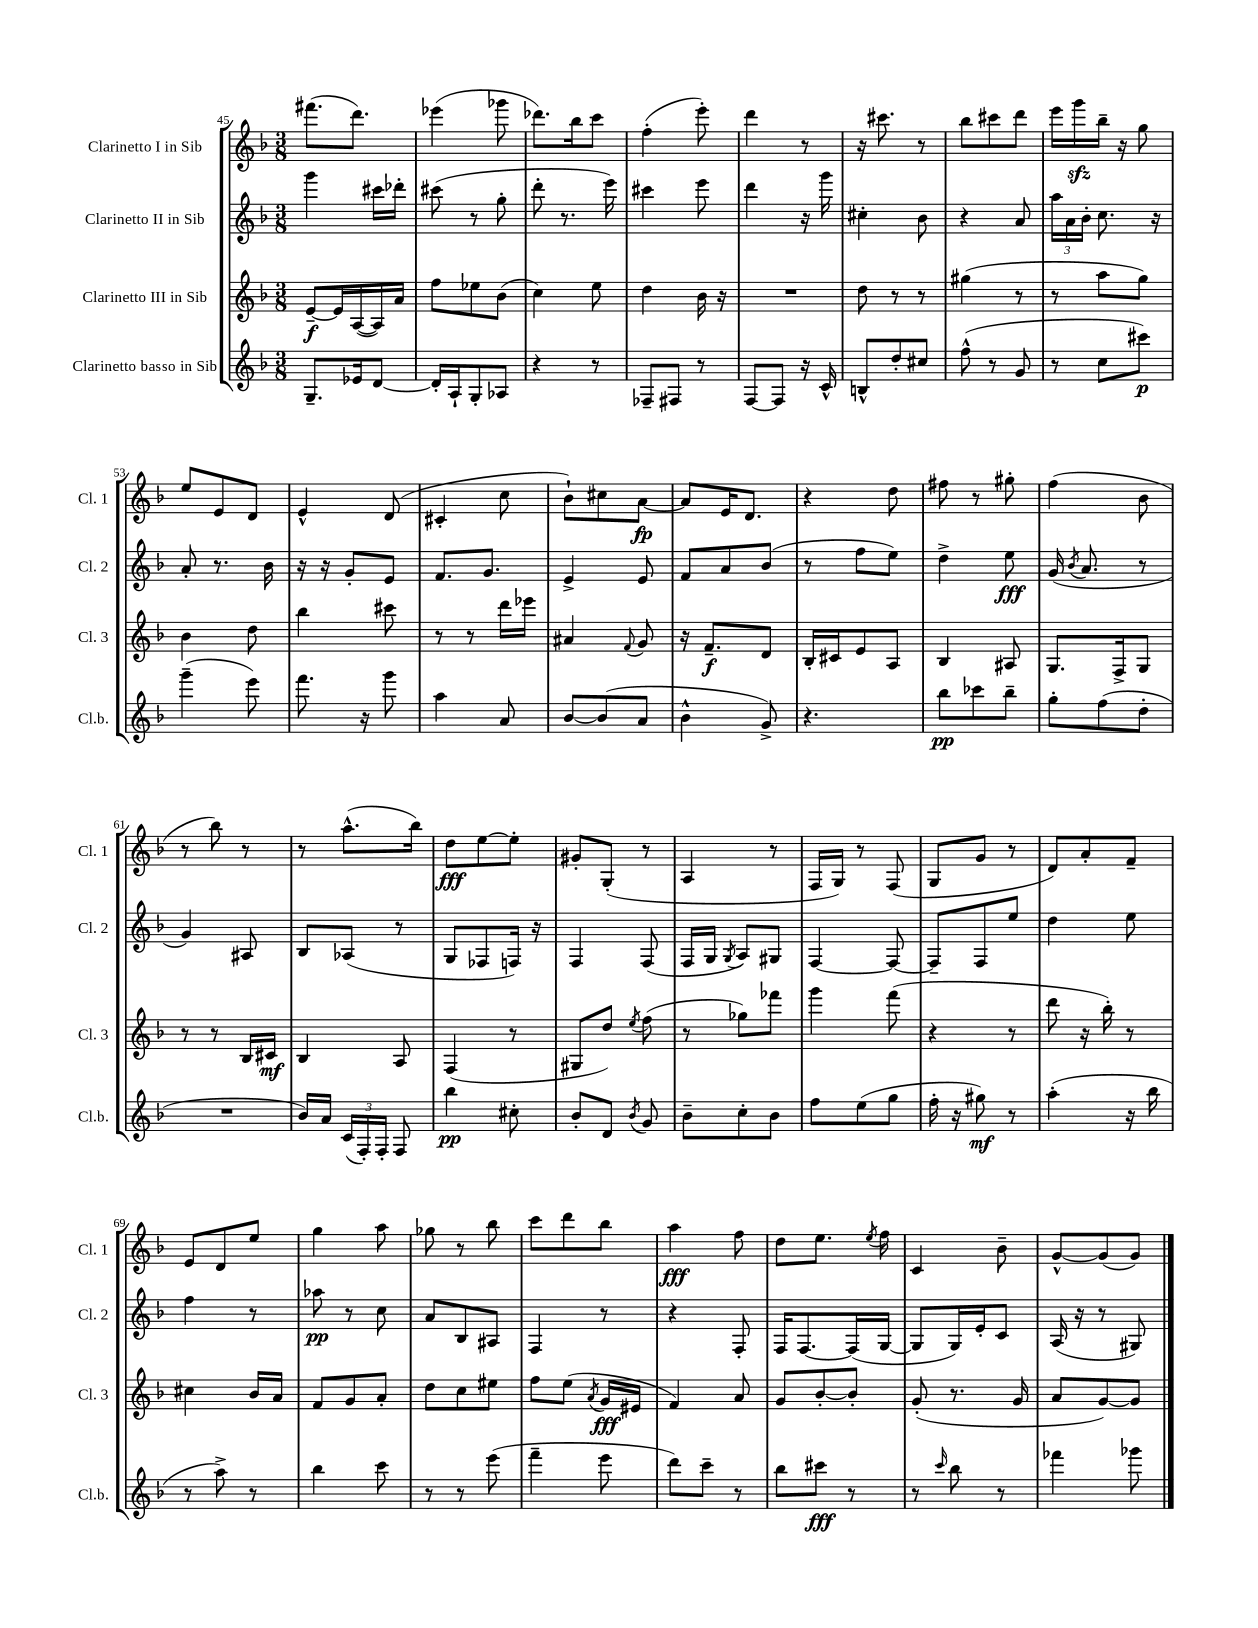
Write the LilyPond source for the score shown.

<<
\new StaffGroup <<
\new Staff = "s0" \with { instrumentName = "Clarinetto I in Sib" shortInstrumentName = "Cl. 1" } {
    \clef treble \key f \major \numericTimeSignature \time 3/8
    \autoBeamOff fis'''8.[( d'''8.]) |
    ees'''4( ges'''8 |
    des'''8.[) bes''16 c'''8] |
    f''4-.( e'''8-.) |
    d'''4 r8 |
    r16 cis'''8. r8 |
    bes''8[ cis'''8 d'''8] |
    e'''16[ g'''16\sfz bes''16]-- r16 g''8 |
    e''8[ e'8 d'8] |
    e'4-^ d'8( |
    cis'4-. c''8 |
    bes'8[-!) cis''8 a'8]~\fp |
    a'8[ e'16 d'8.] |
    r4 d''8 |
    fis''8 r8 gis''8-. |
    f''4( bes'8 |
    r8 bes''8) r8 |
    r8 a''8.[-^( bes''16]) |
    d''8[\fff e''8~ e''8]-. |
    gis'8[-. g8]-.( r8 |
    a4 r8 |
    f16[ g16]) r8 f8( |
    g8[ g'8] r8 |
    d'8[) a'8-. f'8]-- |
    e'8[ d'8 e''8] |
    g''4 a''8 |
    ges''8 r8 bes''8 |
    c'''8[ d'''8 bes''8] |
    a''4\fff f''8 |
    d''8[ e''8.] \acciaccatura { e''8 } f''16 |
    c'4 bes'8-- |
    g'8[~-^ g'8( g'8]) \bar "|." |
}
\new Staff = "s1" \with { instrumentName = "Clarinetto II in Sib" shortInstrumentName = "Cl. 2" } {
    \clef treble \key f \major \numericTimeSignature \time 3/8
    \autoBeamOff g'''4 cis'''16[ des'''16]-. |
    cis'''8( r8 g''8-. |
    d'''8-. r8. e'''16) |
    cis'''4 e'''8 |
    d'''4 r16 g'''16 |
    cis''4-. bes'8 |
    r4 a'8 |
    \tuplet 3/2 { a''16[ a'16 bes'16]-. } c''8. r16 |
    a'8-. r8. bes'16 |
    r16 r16 g'8[-. e'8] |
    f'8.[ g'8.] |
    e'4-> e'8 |
    f'8[ a'8 bes'8]( |
    r8 f''8[ e''8]) |
    d''4-> e''8\fff |
    g'16( \acciaccatura { bes'8 } a'8. r8 |
    g'4) ais8 |
    bes8[ aes8]( r8 |
    g8[ fes8 f16]) r16 |
    f4 f8( |
    f16[ g16] \acciaccatura { g8 } a8[) gis8] |
    f4~ f8~ |
    f8[-- f8 e''8] |
    d''4 e''8 |
    f''4 r8 |
    aes''8\pp r8 c''8 |
    a'8[ bes8 ais8] |
    f4 r8 |
    r4 f8-. |
    f16[ f8.~ f16( g16]~ |
    g8[ g16) e'16-. c'8] |
    a16( r16 r8 gis8) \bar "|." |
}
\new Staff = "s2" \with { instrumentName = "Clarinetto III in Sib" shortInstrumentName = "Cl. 3" } {
    \clef treble \key f \major \numericTimeSignature \time 3/8
    \autoBeamOff e'8[~--\f e'16 a16~( a16) a'16] |
    f''8[ ees''8 bes'8]( |
    c''4) e''8 |
    d''4 bes'16 r16 |
    R4. |
    d''8 r8 r8 |
    gis''4( r8 |
    r8 a''8[ g''8]) |
    bes'4 d''8 |
    bes''4 cis'''8 |
    r8 r8 d'''16[ ees'''16] |
    ais'4 \appoggiatura { f'8 } g'8 |
    r16 f'8.[--\f d'8] |
    bes16[-. cis'16 e'8 a8] |
    bes4 ais8 |
    g8.[ f16-> g8] |
    r8 r8 bes16[ cis'16]\mf |
    bes4 a8 |
    f4( r8 |
    gis8[ d''8]) \acciaccatura { e''8 } f''8( |
    r8 ges''8[) fes'''8] |
    g'''4 f'''8( |
    r4 r8 |
    d'''8 r16 bes''16-.) r8 |
    cis''4 bes'16[ a'16] |
    f'8[ g'8 a'8]-. |
    d''8[ c''8 eis''8] |
    f''8[ e''8]( \acciaccatura { a'8 } g'16[\fff eis'16] |
    f'4) a'8 |
    g'8[ bes'8~-. bes'8]-. |
    g'8-.( r8. g'16 |
    a'8[ g'8~) g'8] \bar "|." |
}
\new Staff = "s3" \with { instrumentName = "Clarinetto basso in Sib" shortInstrumentName = "Cl.b." } {
    \clef treble \key f \major \numericTimeSignature \time 3/8
    \autoBeamOff g8.[-- ees'16 d'8]~ |
    d'16[-. a16-! g8-. aes8] |
    r4 r8 |
    fes8[-- fis8] r8 |
    f8[~ f8] r16 c'16-^ |
    b8[-^ d''8-. cis''8] |
    f''8-^( r8 g'8 |
    r8 c''8[ cis'''8]\p) |
    g'''4--( e'''8) |
    f'''8. r16 g'''8 |
    a''4 a'8 |
    bes'8[~ bes'8( a'8] |
    bes'4-^ g'8->) |
    r4. |
    bes''8[\pp ces'''8 bes''8]-- |
    g''8[-. f''8( d''8]-. |
    R4. |
    bes'16[) a'16] \tuplet 3/2 { c'16[( f16-.) f16]-. } f8 |
    bes''4\pp cis''8-. |
    bes'8[-. d'8] \acciaccatura { bes'8 } g'8 |
    bes'8[-- c''8-. bes'8] |
    f''8[ e''8( g''8] |
    f''16-. r16 gis''8\mf) r8 |
    a''4-.( r16 bes''16 |
    r8 a''8->) r8 |
    bes''4 c'''8 |
    r8 r8 e'''8( |
    f'''4-- e'''8 |
    d'''8[) c'''8]-- r8 |
    bes''8[ cis'''8]\fff r8 |
    r8 \grace { c'''16 } bes''8 r8 |
    fes'''4 ges'''8 \bar "|." |
}
>>
>>
\layout { \context { \Score currentBarNumber = #45 } }
